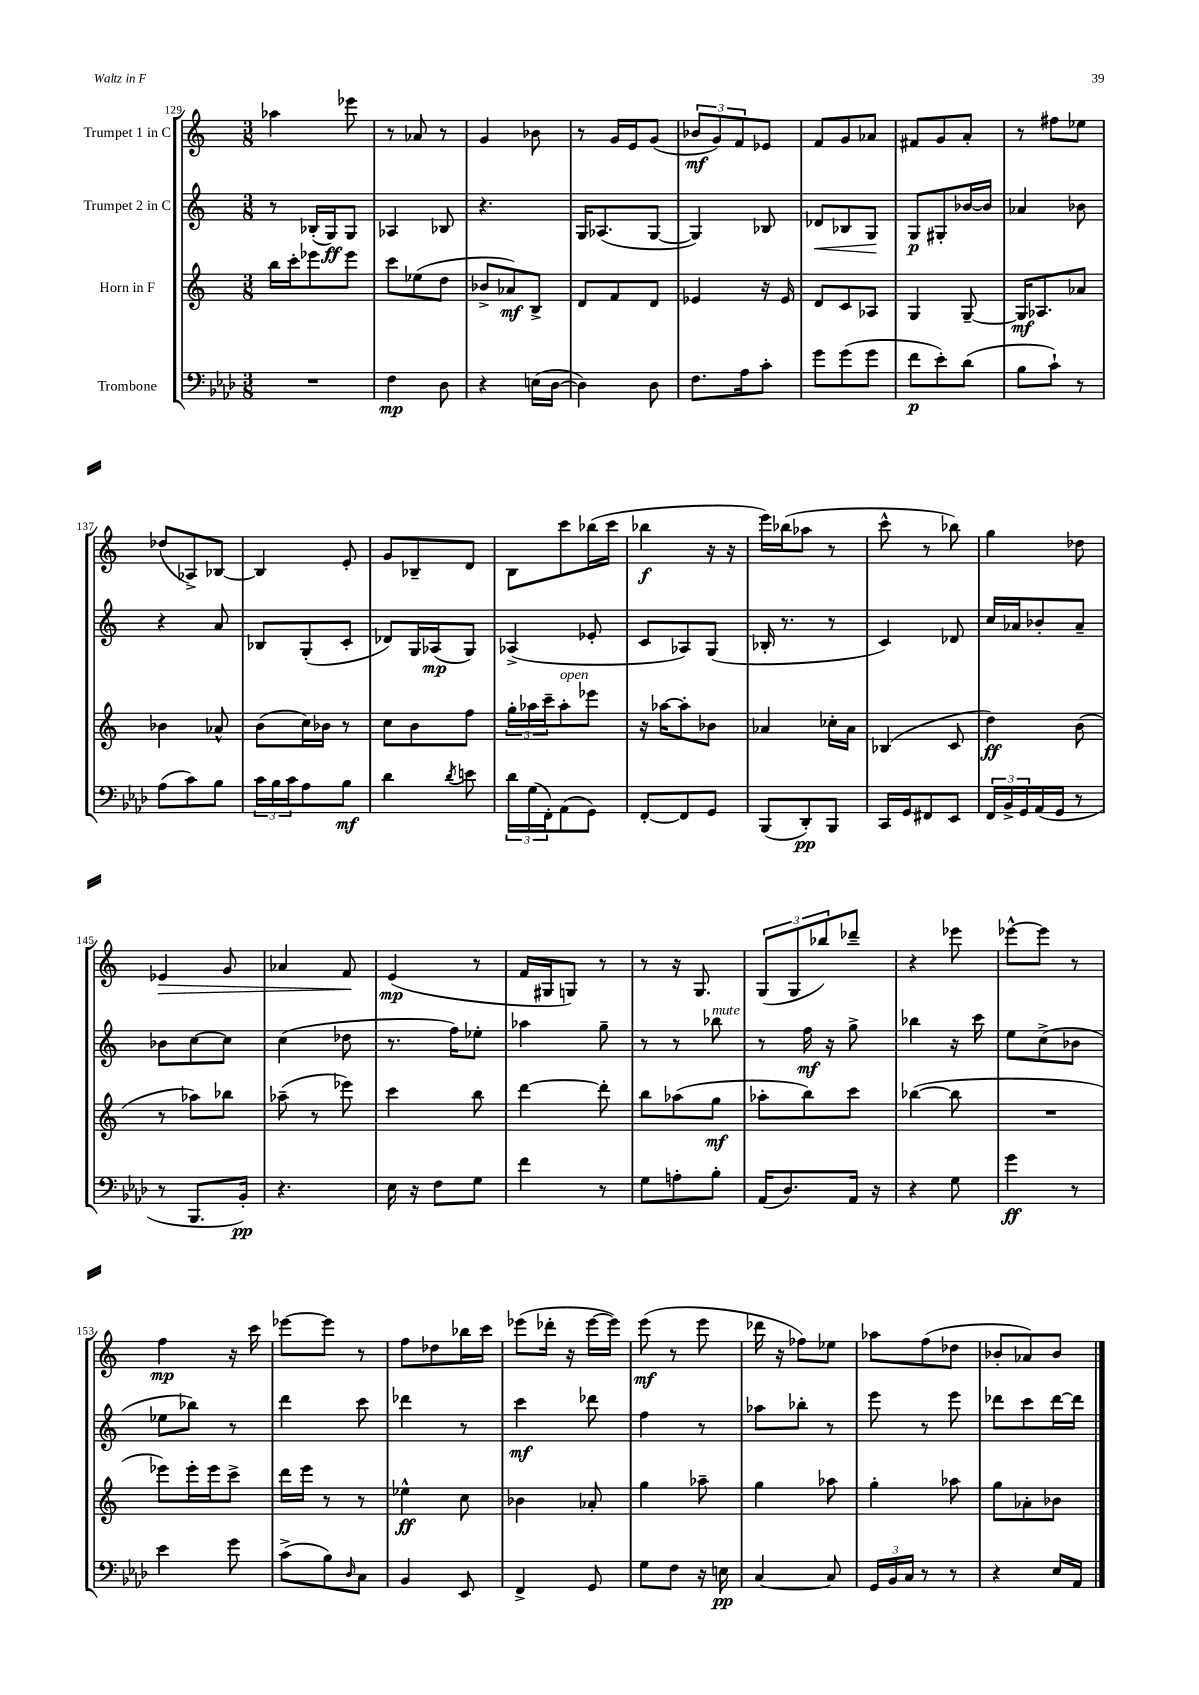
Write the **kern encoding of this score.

**kern	**dynam	**kern	**dynam	**kern	**dynam	**kern	**dynam
*part4	*part4	*part3	*part3	*part2	*part2	*part1	*part1
*staff4	*staff4	*staff3	*staff3	*staff2	*staff2	*staff1	*staff1
*I"Trombone	*	*I"Horn in F	*	*I"Trumpet 2 in C	*	*I"Trumpet 1 in C	*
*clefF4	*	*clefG2	*	*clefG2	*	*clefG2	*
*k[b-e-a-d-]	*	*k[]	*	*k[]	*	*k[]	*
*M3/8	*	*M3/8	*	*M3/8	*	*M3/8	*
=129	=129	=129	=129	=129	=129	=129	=129
4.r	.	16bb\LL	.	8r	.	4aa-X\	.
.	.	16ccc'\J	.	.	.	.	.
.	.	8eee-X\	.	(16B-X'/LL	.	.	.
.	.	.	.	16G/J)	ff	.	.
.	.	8eee-\J	.	8G/J	.	8eee-X\	.
=130	=130	=130	=130	=130	=130	=130	=130
4F\	mp	8ccc\L	.	4A-X/	.	8r	.
.	.	(8ee-X\	.	.	.	8a-X/	.
8D-\	.	8dd\J	.	8B-X/	.	8r	.
=131	=131	=131	=131	=131	=131	=131	=131
4r	.	8b-X^/L	.	4.r	.	4g/	.
.	.	8a-X/)	mf	.	.	.	.
(16En\LL	.	8B^/J	.	.	.	8b-X\	.
[16D-\JJ	.	.	.	.	.	.	.
=132	=132	=132	=132	=132	=132	=132	=132
4D-\])	.	8d/L	.	16G/KL	.	8r	.
.	.	.	.	(8.A-X/	.	.	.
.	.	8f/	.	.	.	16g/LL	.
.	.	.	.	.	.	16e/J	.
8D-\	.	8d/J	.	[8G/J	.	(8g/J	.
=133	=133	=133	=133	=133	=133	=133	=133
8.F\L	.	4e-X/	.	4G/])	.	12b-X/L	mf
.	.	.	.	.	.	12g/)	.
.	.	.	.	.	.	12f/	.
16A-\k	.	.	.	.	.	.	.
8c'\J	.	16r	.	8B-X/	.	8e-X/J	.
.	.	16e-/	.	.	.	.	.
=134	=134	=134	=134	=134	=134	=134	=134
!	!	!	!	!	!LO:HP:b	!	!
8g\L	.	8d/L	.	8d-X/L	<	8f/L	.
(8g\	.	8c/	.	8B-X/	.	8g/	.
8g\J	.	8A-X/J	.	8G/J	.	8a-X/J	.
.	.	.	.	.	[	.	.
=135	=135	=135	=135	=135	=135	=135	=135
8f\L	p	4G/	.	8G/L	p	8f#X/L	.
8e-'\)	.	.	.	8G#X'/	.	8g/	.
(8d-\J	.	[8G~/	.	[16b-X/L	.	8a'/J	.
.	.	.	.	16b-/JJ]	.	.	.
=136	=136	=136	=136	=136	=136	=136	=136
8B-\L	.	16G/KL]	mf	4a-X/	.	8r	.
.	.	8.A-X/	.	.	.	.	.
8c`\J)	.	.	.	.	.	8ff#X\L	.
8r	.	8a-X/J	.	8b-X\	.	8ee-X\J	.
!!LO:LB:g=z
=137	=137	=137	=137	=137	=137	=137	=137
(8A-\L	.	4b-X\	.	4r	.	(8dd-X/L	.
8c\)	.	.	.	.	.	8A-X^/)	.
8B-\J	.	8a-X^^/	.	8a/	.	[8B-X/J	.
=138	=138	=138	=138	=138	=138	=138	=138
24c\LL	.	(8b\L	.	8B-X/L	.	4B-/]	.
24B-\	.	.	.	.	.	.	.
24c\J	.	.	.	.	.	.	.
8A-\	.	16cc\L)	.	(8G'/	.	.	.
.	.	16b-X\JJ	.	.	.	.	.
8B-\J	mf	8r	.	8c'/J	.	8e'/	.
=139	=139	=139	=139	=139	=139	=139	=139
4d-\	.	8cc\L	.	8d-X/L)	.	8g/L	.
.	.	8b\	.	16G/L	.	8B-X~/	.
.	.	.	.	(16A-X/J	mp	.	.
8qd-/	.	.	.	.	.	.	.
8en\	.	8ff\J	.	8G/J)	.	8d/J	.
=140	=140	=140	=140	=140	=140	=140	=140
24d-\LL	.	24gg'\LL	.	(4A-X^/	.	8B\L	.
(24G\	.	24aa-X\	.	.	.	.	.
24FF'\J)	.	24ccc~\J	.	.	.	.	.
!	!	!LO:TX:a:i:t=open	!	!	!	!	!
(8AA-\	.	8aa-'\	.	.	.	8ccc\	.
8GG\J)	.	8eee-X\J	.	8e-X'/	.	(16bb-X\L	.
.	.	.	.	.	.	16ccc\JJ	.
=141	=141	=141	=141	=141	=141	=141	=141
[8FF'/L	.	16r	.	8c/L	.	4bb-X\	f
.	.	[16aa-X\KL	.	.	.	.	.
8FF/]	.	8aa-'\]	.	8A-X/)	.	.	.
8GG/J	.	8b-X\J	.	(8G/J	.	16r	.
.	.	.	.	.	.	16r	.
=142	=142	=142	=142	=142	=142	=142	=142
(8BBB-/L	.	4a-X/	.	16B-X'/	.	16eee\LL)	.
.	.	.	.	8.r	.	(16bb-X\J	.
8DD-'/)	pp	.	.	.	.	8aa-X\J	.
8BBB-/J	.	16cc-X'\LL	.	8r	.	8r	.
.	.	16a-\JJ	.	.	.	.	.
=143	=143	=143	=143	=143	=143	=143	=143
16CC/LL	.	(4B-X/	.	4c/)	.	8ccc^^\	.
16GG/J	.	.	.	.	.	.	.
8FF#X/	.	.	.	.	.	8r	.
8EE-/J	.	8c/	.	8d-X/	.	8bb-X\)	.
=144	=144	=144	=144	=144	=144	=144	=144
24FF/LL	.	4dd\)	ff	16cc/LL	.	4gg\	.
24BB-^/	.	.	.	.	.	.	.
.	.	.	.	16a-X/J	.	.	.
24GG/	.	.	.	.	.	.	.
(16AA-/	.	.	.	8b-X'/	.	.	.
16GG/JJ	.	.	.	.	.	.	.
8r	.	(8b\	.	8a-~/J	.	8dd-X\	.
!!LO:LB:g=z
=145	=145	=145	=145	=145	=145	=145	=145
!	!	!	!	!	!	!	!LO:HP:b
8r	.	8r	.	8b-X\L	.	4e-X/	>
8.BBB-/L	.	8aa-X\L)	.	[8cc\	.	.	.
.	.	8bb-X\J	.	8cc\J]	.	8g/	.
16BB-'/Jk)	pp	.	.	.	.	.	.
=146	=146	=146	=146	=146	=146	=146	=146
4.r	.	(8aa-X~\	.	(4cc\	.	4a-X/	.
.	.	8r	.	.	.	.	.
.	.	8eee-X\)	.	8dd-X\	.	8f/	.
.	.	.	.	.	.	.	]
=147	=147	=147	=147	=147	=147	=147	=147
16E-\	.	4ccc\	.	8.r	.	(4e/	mp
16r	.	.	.	.	.	.	.
8F\L	.	.	.	.	.	.	.
.	.	.	.	16ff\KL)	.	.	.
8G\J	.	8bb\	.	8ee-X'\J	.	8r	.
=148	=148	=148	=148	=148	=148	=148	=148
4f\	.	[4ddd\	.	4aa-X\	.	16f/LL	.
.	.	.	.	.	.	16G#X/J	.
.	.	.	.	.	.	8Gn/J)	.
8r	.	8ddd'\]	.	8gg~\	.	8r	.
=149	=149	=149	=149	=149	=149	=149	=149
8G\L	.	8bb\L	.	8r	.	8r	.
8An'\	.	(8aa-X\	.	8r	.	16r	.
.	.	.	.	.	.	8.G/	.
!	!	!	!	!LO:TX:a:i:t=mute	!	!	!
8B-'\J	.	8gg\J	mf	8bb-X\	.	.	.
=150	=150	=150	=150	=150	=150	=150	=150
(16AA-/KL	.	8aa-X'\L	.	8r	.	(12G/L	.
8.D-/)	.	.	.	.	.	.	.
.	.	.	.	.	.	12G/	.
.	.	8bb\)	.	16ff\	mf	.	.
.	.	.	.	.	.	12bb-X/)	.
.	.	.	.	16r	.	.	.
16AA-/Jk	.	8ccc\J	.	8gg^\	.	8ddd-X~/J	.
16r	.	.	.	.	.	.	.
=151	=151	=151	=151	=151	=151	=151	=151
4r	.	([4bb-X\	.	4bb-X\	.	4r	.
8G\	.	8bb-\]	.	16r	.	8eee-X\	.
.	.	.	.	16ccc\	.	.	.
=152	=152	=152	=152	=152	=152	=152	=152
4g\	ff	4.r	.	8ee\L	.	[8eee-X^^\L	.
.	.	.	.	(8cc^\	.	8eee-\J]	.
8r	.	.	.	8b-X\J	.	8r	.
!!LO:LB:g=z
=153	=153	=153	=153	=153	=153	=153	=153
4e-\	.	8eee-X\L)	.	8ee-X\L	.	4ff\	mp
.	.	16eee-'\L	.	8bb-X\J)	.	.	.
.	.	16eee-\J	.	.	.	.	.
8g\	.	8ccc^\J	.	8r	.	16r	.
.	.	.	.	.	.	16ccc\	.
=154	=154	=154	=154	=154	=154	=154	=154
(8c^\L	.	16ddd\LL	.	4ddd\	.	[8eee-X\L	.
.	.	16eee\JJ	.	.	.	.	.
8B-\)	.	8r	.	.	.	8eee-\J]	.
16qqD-/	.	.	.	.	.	.	.
8C\J	.	8r	.	8ccc\	.	8r	.
=155	=155	=155	=155	=155	=155	=155	=155
4BB-/	.	4ee-X^^\	ff	4ddd-X\	.	8ff\L	.
.	.	.	.	.	.	8dd-X\	.
8EE-/	.	8cc\	.	8r	.	16bb-X\L	.
.	.	.	.	.	.	16ccc\JJ	.
=156	=156	=156	=156	=156	=156	=156	=156
4FF^/	.	4b-X\	.	4ccc\	mf	(8eee-X\L	.
.	.	.	.	.	.	16ddd-X'\Jk	.
.	.	.	.	.	.	16r	.
8GG/	.	8a-X'/	.	8ddd-X\	.	[16eee-\LL	.
.	.	.	.	.	.	16eee-\JJ])	.
=157	=157	=157	=157	=157	=157	=157	=157
8G\L	.	4gg\	.	4ff\	.	(8eee\	mf
8F\J	.	.	.	.	.	8r	.
16r	.	8aa-X~\	.	8r	.	8eee\	.
16En\	pp	.	.	.	.	.	.
=158	=158	=158	=158	=158	=158	=158	=158
[4C/	.	4gg\	.	8aa-X\L	.	16ddd-X\	.
.	.	.	.	.	.	16r	.
.	.	.	.	8bb-X'\J	.	8ff-X\L)	.
8C/]	.	8aa-X\	.	8r	.	8ee-X\J	.
=159	=159	=159	=159	=159	=159	=159	=159
24GG/LL	.	4gg'\	.	8eee\	.	8aa-X\L	.
24BB-/	.	.	.	.	.	.	.
24C/JJ	.	.	.	.	.	.	.
8r	.	.	.	8r	.	(8ff\	.
8r	.	8aa-X\	.	8eee\	.	8dd-X\J	.
=160	=160	=160	=160	=160	=160	=160	=160
4r	.	8gg\L	.	8ddd-X\L	.	8b-X'/L	.
.	.	8a-X'\	.	8ccc\	.	8a-X/)	.
16E-/LL	.	8b-X\J	.	[16ddd-\L	.	8b-/J	.
16AA-/JJ	.	.	.	16ddd-\JJ]	.	.	.
==	==	==	==	==	==	==	==
*-	*-	*-	*-	*-	*-	*-	*-
